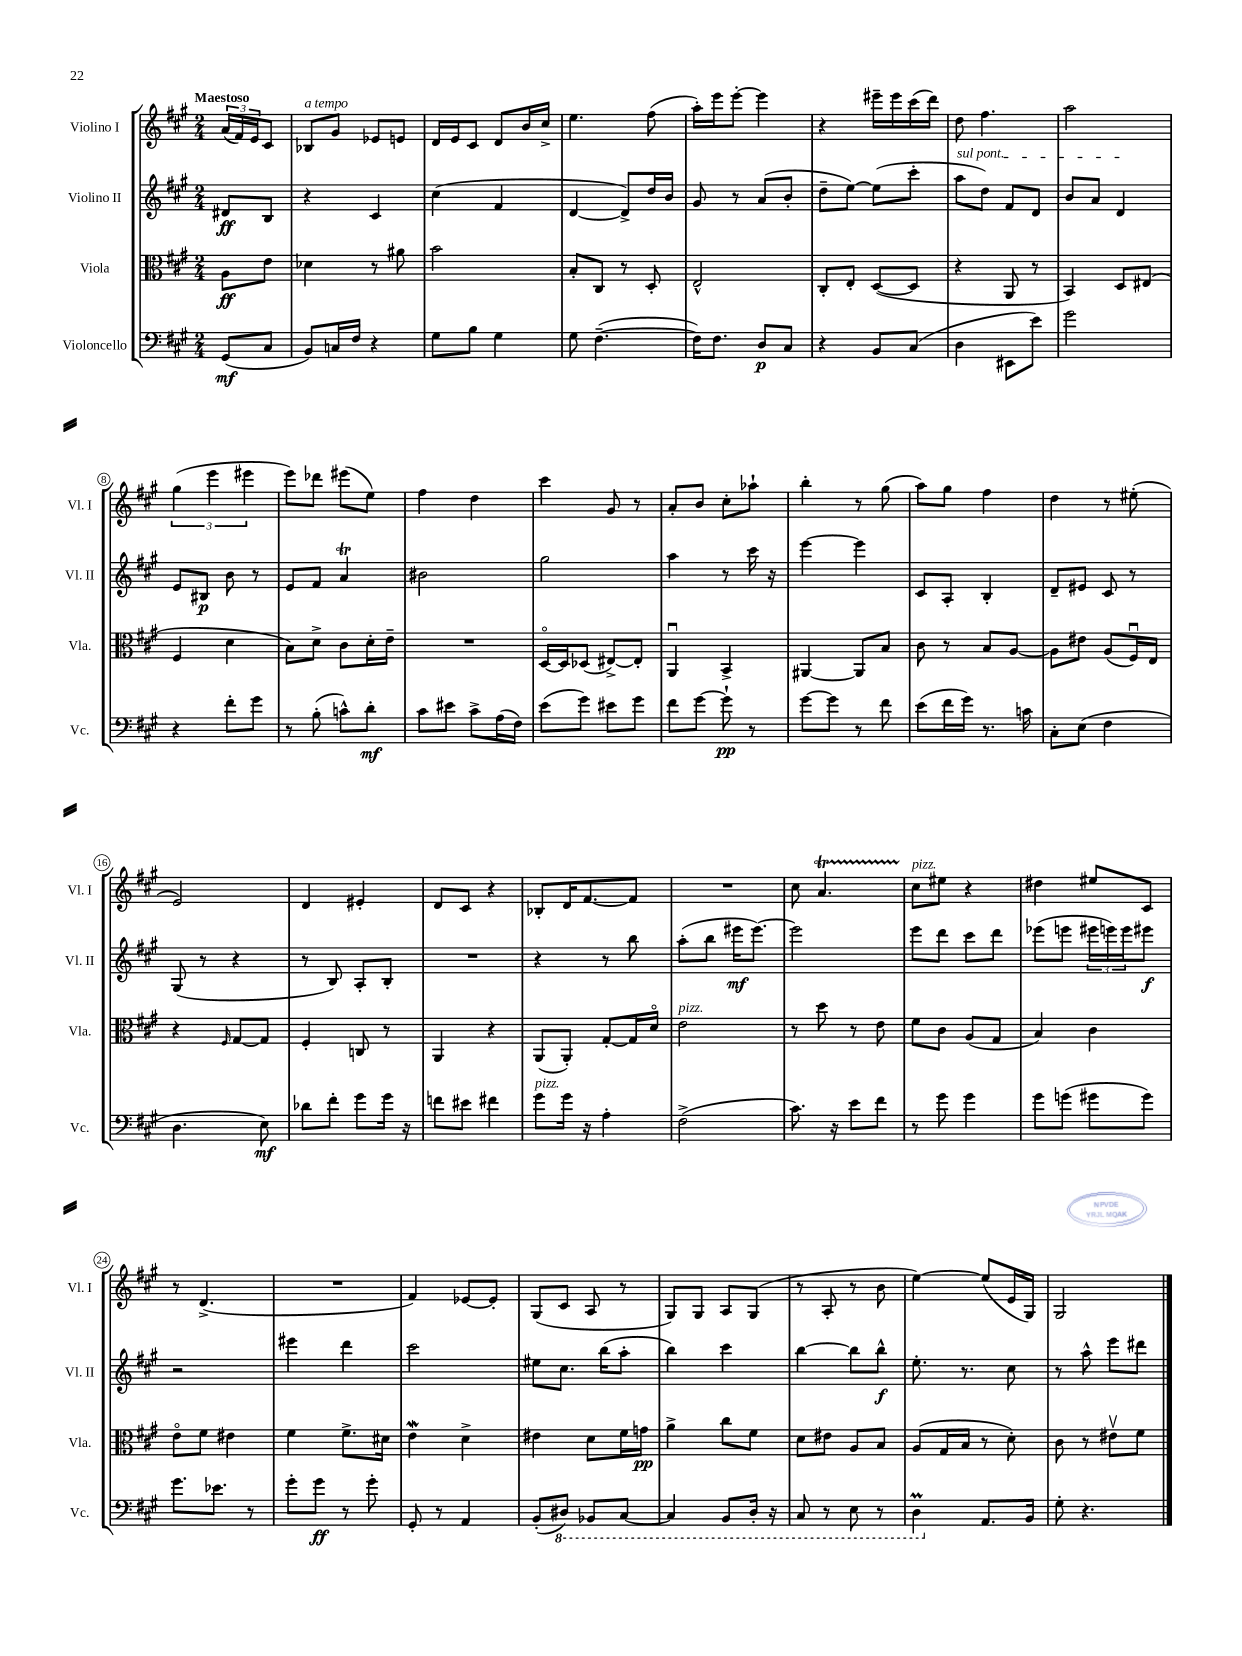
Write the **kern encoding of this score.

**kern	**dynam	**kern	**dynam	**kern	**dynam	**kern
*part4	*part4	*part3	*part3	*part2	*part2	*part1
*staff4	*staff4	*staff3	*staff3	*staff2	*staff2	*staff1
*I"Violoncello	*	*I"Viola	*	*I"Violino II	*	*I"Violino I
*I'Vc.	*	*I'Vla.	*	*I'Vl. II	*	*I'Vl. I
*clefF4	*	*clefC3	*	*clefG2	*	*clefG2
*k[f#c#g#]	*	*k[f#c#g#]	*	*k[f#c#g#]	*	*k[f#c#g#]
*M2/4	*	*M2/4	*	*M2/4	*	*M2/4
=	=	=	=	=	=	=
!	!	!	!	!	!	!LO:TX:a:B:t=Maestoso
(8GG#/L	mf	8A\L	ff	8d#X/L	ff	(24a/LL
.	.	.	.	.	.	24f#/)
.	.	.	.	.	.	24e/J
8C#/J	.	8e\J	.	8B/J	.	8c#/J
=1	=1	=1	=1	=1	=1	=1
!	!	!	!	!	!	!LO:TX:a:i:t=a tempo
8BB/L)	.	4d-X\	.	4r	.	8B-X/L
16Cn/L	.	.	.	.	.	8g#/J
16F#/JJ	.	.	.	.	.	.
4r	.	8r	.	4c#/	.	8e-X/L
.	.	8a#X\	.	.	.	8en/J
=2	=2	=2	=2	=2	=2	=2
8G#\L	.	2b\	.	(4cc#\	.	16d/LL
.	.	.	.	.	.	16e/J
8B\J	.	.	.	.	.	8c#/J
4G#\	.	.	.	4f#/	.	8d/L
.	.	.	.	.	.	16b/L
.	.	.	.	.	.	16cc#^/JJ
=3	=3	=3	=3	=3	=3	=3
8G#\	.	8B'/L	.	[4d/	.	4.ee\
([4.F#~\	.	8C#/J	.	.	.	.
.	.	8r	.	8d^/L])	.	.
.	.	8D'/	.	16dd/L	.	(8ff#\
.	.	.	.	16b/JJ	.	.
=4	=4	=4	=4	=4	=4	=4
16F#\KL])	.	2E^^/	.	8g#/	.	16aa'\LL)
8.F#\J	.	.	.	.	.	16eee\J
.	.	.	.	8r	.	[8eee'\J
8D/L	p	.	.	(8a/L	.	4eee\]
8C#/J	.	.	.	8b'/J	.	.
=5	=5	=5	=5	=5	=5	=5
4r	.	8C#'/L	.	8dd~\L	.	4r
.	.	8E'/J	.	[8ee\J)	.	.
8BB/L	.	([8D/L	.	(8ee\L]	.	16eee#X~\LL
.	.	.	.	.	.	16eee#\
(8C#/J	.	8D/J]	.	8ccc#'\J	.	(16ccc#\
.	.	.	.	.	.	16ddd\JJ)
=6	=6	=6	=6	=6	=6	=6
!	!	!	!	!LO:TX:a:i:t=sul pont.	!	!
4D\	.	4r	.	8aa\L	.	8dd\
.	.	.	.	8dd\J)	.	4.ff#\
8EE#X\L	.	8AA/	.	8f#/L	.	.
8e\J)	.	8r	.	8d/J	.	.
=7	=7	=7	=7	=7	=7	=7
2g#\	.	4BB/)	.	8b/L	.	2aa\
.	.	.	.	8a/J	.	.
.	.	8D/L	.	4d/	.	.
.	.	(8E#X/J	.	.	.	.
!!LO:LB:g=z
=8	=8	=8	=8	=8	=8	=8
4r	.	4F#/	.	8e/L	.	(6gg#\
.	.	.	.	8B#X/J	p	.
.	.	.	.	.	.	6eee\
8f#'\L	.	4d\	.	8b\	.	.
.	.	.	.	.	.	6eee#X\
8g#\J	.	.	.	8r	.	.
=9	=9	=9	=9	=9	=9	=9
8r	.	8B\L)	.	8e/L	.	8eee\L)
(8B'\	.	8d^\J	.	8f#/J	.	8ddd-X\J
8cn^^\L)	.	8c#\L	.	4aT/	.	(8eee#X\L
8d'\J	mf	16d'\L	.	.	.	8ee\J)
.	.	16e~\JJ	.	.	.	.
=10	=10	=10	=10	=10	=10	=10
8c#\L	.	2r	.	2b#X\	.	4ff#\
8e#X\J	.	.	.	.	.	.
8c#^\L	.	.	.	.	.	4dd\
(16A\L	.	.	.	.	.	.
16F#\JJ)	.	.	.	.	.	.
=11	=11	=11	=11	=11	=11	=11
(8e\L	.	[16D/LL	.	2gg#\	.	4ccc#\
.	.	16D/J]	.	.	.	.
8g#\J)	.	(8D-X/J	.	.	.	.
8e#X\L	.	[8E#X^/L)	.	.	.	8g#/
8g#\J	.	8E#'/J]	.	.	.	8r
=12	=12	=12	=12	=12	=12	=12
8f#\L	.	4AAu/	.	4aa\	.	8a'/L
[8g#\J	.	.	.	.	.	8b/J
8g#`\]	pp	4BB^/	.	8r	.	8cc#'\L
8r	.	.	.	16ccc#\	.	8aa-X`\J
.	.	.	.	16r	.	.
=13	=13	=13	=13	=13	=13	=13
[8g#\L	.	[4AA#X/	.	[4eee\	.	4bb'\
8g#\J]	.	.	.	.	.	.
8r	.	8AA#/L]	.	4eee\]	.	8r
8f#\	.	8B/J	.	.	.	(8gg#\
=14	=14	=14	=14	=14	=14	=14
(8e\L	.	8c#\	.	8c#/L	.	8aa\L)
16f#\L	.	8r	.	8A'/J	.	8gg#\J
16g#\JJ)	.	.	.	.	.	.
8.r	.	8B/L	.	4B'/	.	4ff#\
.	.	[8A/J	.	.	.	.
16cn\	.	.	.	.	.	.
=15	=15	=15	=15	=15	=15	=15
8C#'\L	.	8A\L]	.	8d~/L	.	4dd\
(8E\J	.	8e#X\J	.	8e#X/J	.	.
4F#\	.	(8A/L	.	8c#/	.	8r
.	.	16F#u/L)	.	8r	.	(8ee#X'\
.	.	16E/JJ	.	.	.	.
!!LO:LB:g=z
=16	=16	=16	=16	=16	=16	=16
4.D\	.	4r	.	(8G#/	.	2e/)
.	.	.	.	8r	.	.
.	.	16qqF#/	.	.	.	.
.	.	[8G#/L	.	4r	.	.
8E\)	mf	8G#/J]	.	.	.	.
=17	=17	=17	=17	=17	=17	=17
8d-X\L	.	4F#'/	.	8r	.	4d/
8f#'\J	.	.	.	8B/)	.	.
8g#\L	.	8Cn/	.	8A'/L	.	4e#X'/
16g#\Jk	.	8r	.	8B'/J	.	.
16r	.	.	.	.	.	.
=18	=18	=18	=18	=18	=18	=18
8fn\L	.	4AA/	.	2r	.	8d/L
8e#X\J	.	.	.	.	.	8c#/J
4f#X\	.	4r	.	.	.	4r
=19	=19	=19	=19	=19	=19	=19
!LO:TX:a:i:t=pizz.	!	!	!	!	!	!
8g#\L	.	(8AA/L	.	4r	.	8B-X'/L
16g#\Jk	.	8AA'/J)	.	.	.	16d/K
16r	.	.	.	.	.	[8.f#/
4A'\	.	[8G#'/L	.	8r	.	.
.	.	16G#/L]	.	8bb\	.	8f#/J]
.	.	16d/JJ	.	.	.	.
=20	=20	=20	=20	=20	=20	=20
!	!	!LO:TX:a:i:t=pizz.	!	!	!	!
(2F#^\	.	2e\	.	(8aa'\L	.	2r
.	.	.	.	8bb\J	.	.
.	.	.	.	16eee#X\KL	mf	.
.	.	.	.	[8.eee#\J)	.	.
=21	=21	=21	=21	=21	=21	=21
8.c#\)	.	8r	.	2eee#\]	.	8cc#\
.	.	8dd\	.	.	.	4.aT/
16r	.	.	.	.	.	.
8e\L	.	8r	.	.	.	.
8f#\J	.	8e\	.	.	.	.
=22	=22	=22	=22	=22	=22	=22
!	!	!	!	!	!	!LO:TX:a:i:t=pizz.
8r	.	8f#\L	.	8eee\L	.	8cc#\L
8g#\	.	8c#\J	.	8ddd\J	.	8ee#X\J
4g#\	.	(8A/L	.	8ccc#\L	.	4r
.	.	8G#/J	.	8ddd\J	.	.
=23	=23	=23	=23	=23	=23	=23
8g#\L	.	4B/)	.	(8eee-X\L	.	4dd#X\
(8gn\J	.	.	.	8eeen\J	.	.
8g#X\L	.	4c#\	.	24eee#X\LL	.	8ee#X/L
.	.	.	.	24eeen\)	.	.
.	.	.	.	24eee\J	.	.
8g#\J)	.	.	.	8eee#X\J	f	8c#/J
!!LO:LB:g=z
=24	=24	=24	=24	=24	=24	=24
8.g#\L	.	8e\L	.	2r	.	8r
.	.	8f#\J	.	.	.	(4.d^/
8.e-X\J	.	.	.	.	.	.
.	.	4e#X\	.	.	.	.
8r	.	.	.	.	.	.
=25	=25	=25	=25	=25	=25	=25
8g#'\L	.	4f#\	.	4eee#X\	.	2r
8g#\J	ff	.	.	.	.	.
8r	.	8.f#^\L	.	4ddd\	.	.
8g#'\	.	.	.	.	.	.
.	.	16d#X\Jk	.	.	.	.
=26	=26	=26	=26	=26	=26	=26
8GG#'/	.	4eW\	.	2ccc#\	.	4f#/)
8r	.	.	.	.	.	.
4AA/	.	4d^\	.	.	.	[8e-X/L
.	.	.	.	.	.	8e-'/J]
=27	=27	=27	=27	=27	=27	=27
(8BB'/L	.	4e#X\	.	8ee#X\L	.	(8G#/L
*8ba	*	*	*	*	*	*
8DD#X/J)	.	.	.	8.cc#\J	.	8c#/J
8BBB-X/L	.	8d\L	.	.	.	8A/
.	.	.	.	(16bb\KL	.	.
[8CC#/J	.	16f#\L	.	8aa'\J	.	8r
.	.	16gn\JJ	pp	.	.	.
=28	=28	=28	=28	=28	=28	=28
4CC#/]	.	4a^\	.	4bb\)	.	8G#/L)
.	.	.	.	.	.	8G#/J
8BBB/L	.	8cc#\L	.	4ccc#\	.	8A/L
16DD'/Jk	.	8f#\J	.	.	.	(8G#/J
16r	.	.	.	.	.	.
=29	=29	=29	=29	=29	=29	=29
8CC#/	.	8d\L	.	[4bb\	.	8r
8r	.	8e#X\J	.	.	.	8A'/
8EE\	.	8A/L	.	8bb\L]	.	8r
8r	.	8B/J	.	8bb^^\J	f	8b\
=30	=30	=30	=30	=30	=30	=30
4DDM\	.	(8A/L	.	8.ee'\	.	[4ee\)
.	.	16G#/L	.	.	.	.
.	.	16B/JJ	.	8.r	.	.
*X8ba	*	*	*	*	*	*
8.AA/L	.	8r	.	.	.	(8ee/L]
.	.	8d'\)	.	8cc#\	.	16e/L
16BB/Jk	.	.	.	.	.	16G#/JJ)
=31	=31	=31	=31	=31	=31	=31
8G#'\	.	8c#\	.	8r	.	2G#/
4.r	.	8r	.	8aa^^\	.	.
.	.	8e#Xv\L	.	8eee\L	.	.
.	.	8f#\J	.	8ddd#X\J	.	.
==	==	==	==	==	==	==
*-	*-	*-	*-	*-	*-	*-
